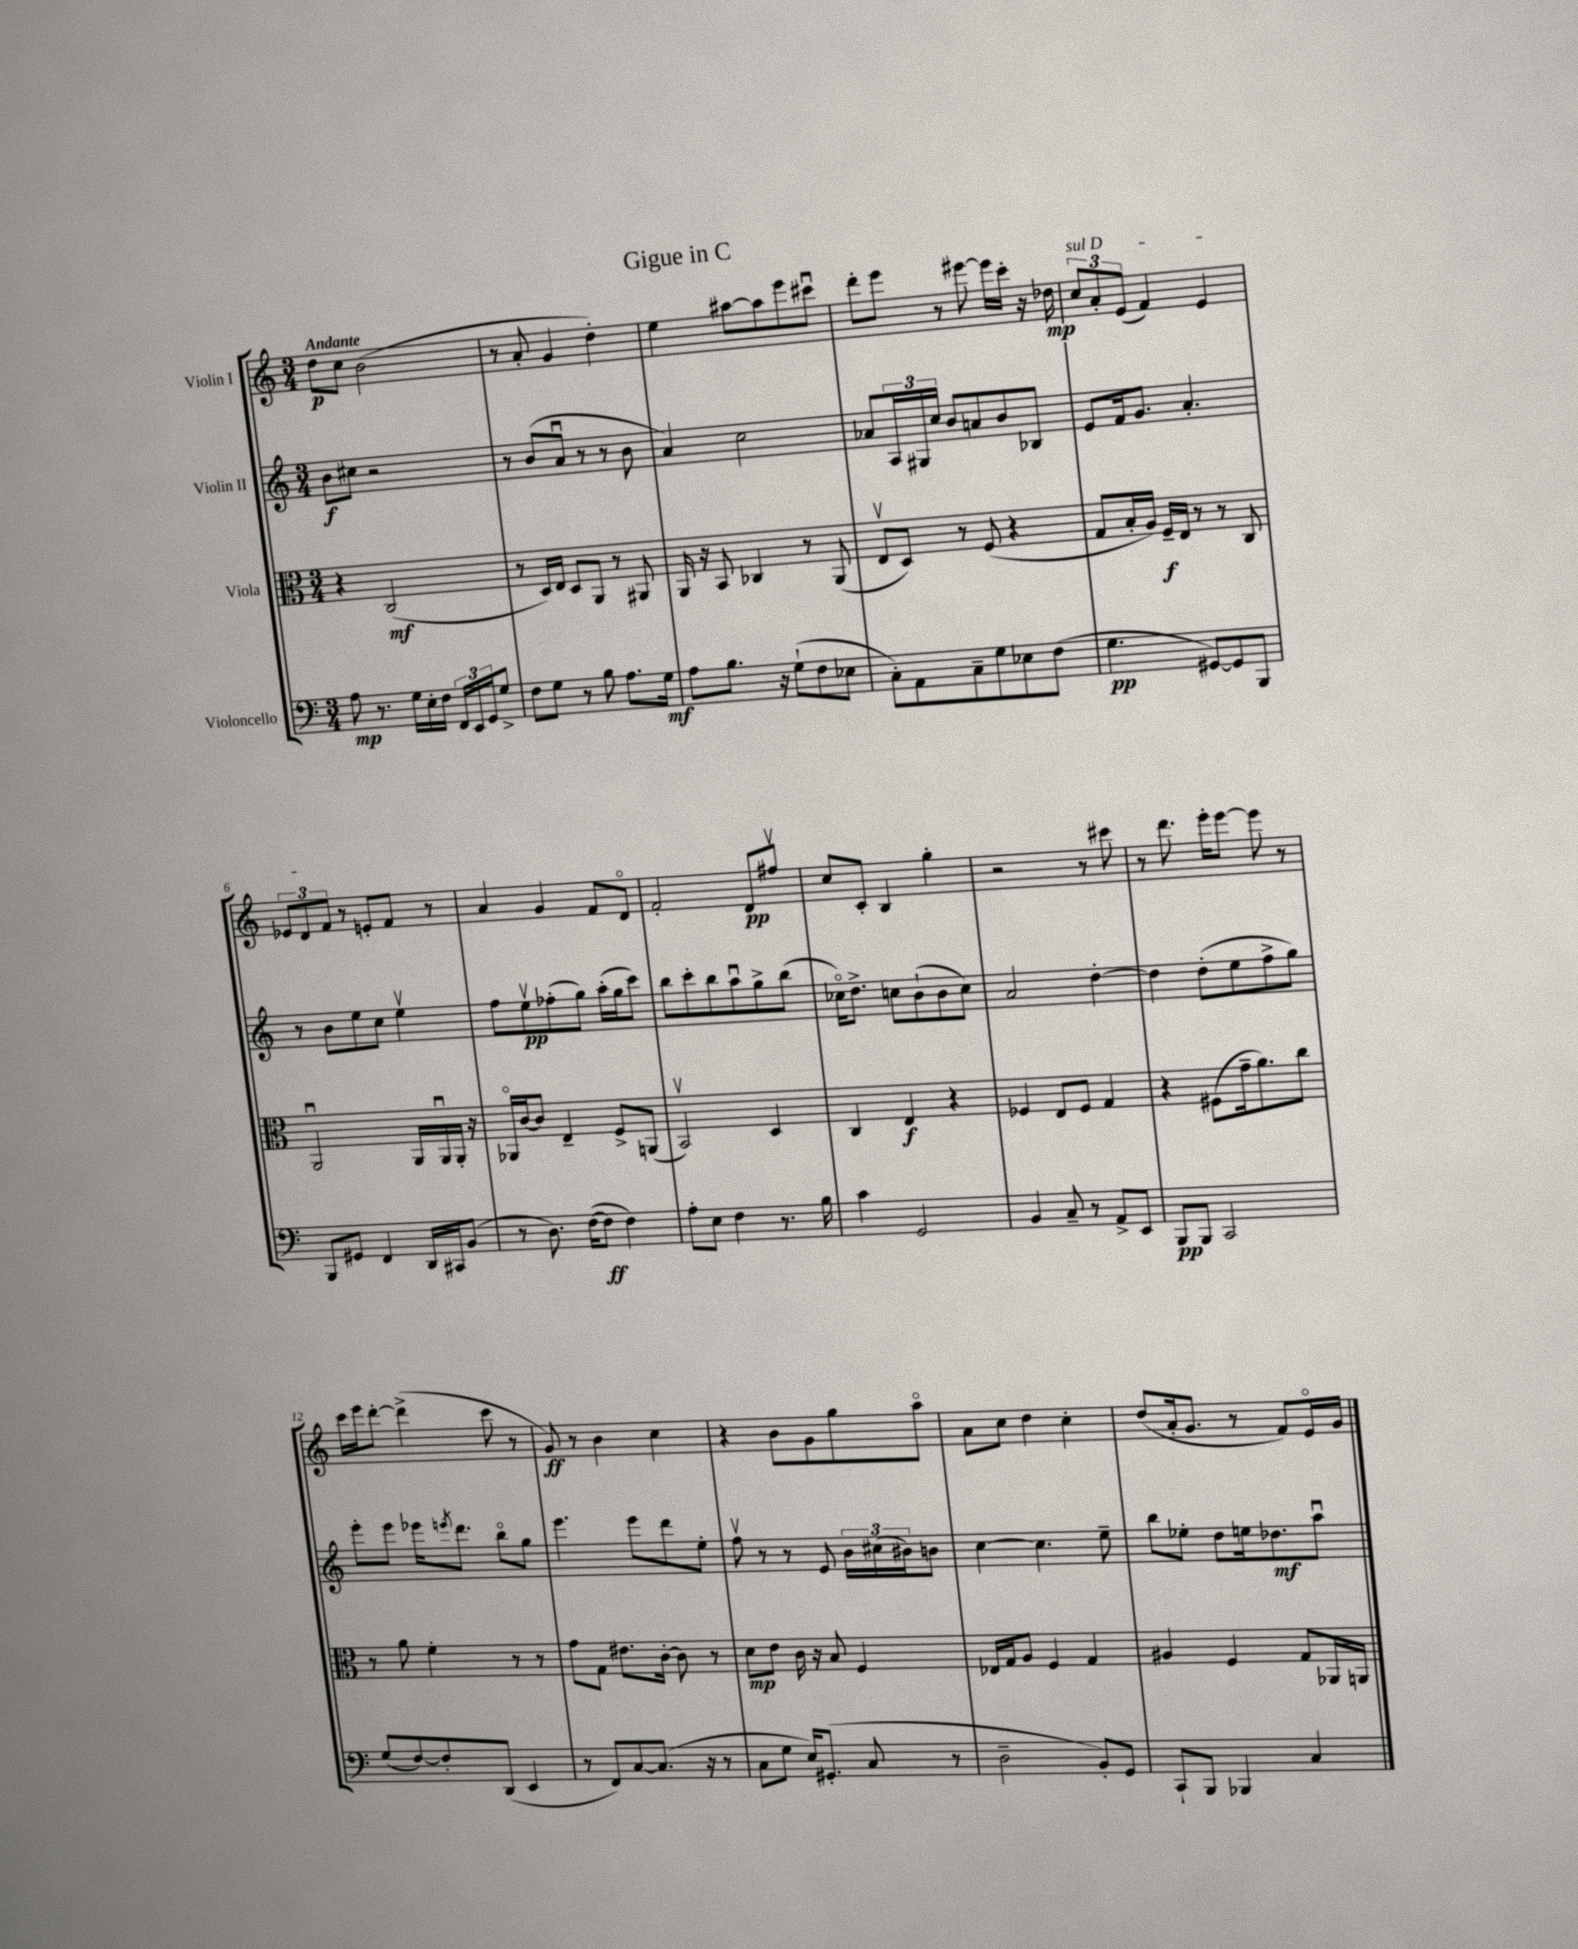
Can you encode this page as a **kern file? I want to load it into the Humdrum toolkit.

**kern	**kern	**kern	**kern
*staff4	*staff3	*staff2	*staff1
*clefF4	*clefC3	*clefG2	*clefG2
*k[]	*k[]	*k[]	*k[]
*M3/4	*M3/4	*M3/4	*M3/4
8A	4r	8b	8dd
8.r	.	8cc#	8cc
.	(2C	2r	(2b
16G	.	.	.
16E'	.	.	.
16F	.	.	.
24FF	.	.	.
24EE	.	.	.
24GG	.	.	.
8G^	.	.	.
=	=	=	=
8F	8r	8r	8r
8G	16D)	(8b	8a'
.	16E	.	.
8r	8D	8au	4g
8B	8AA	8r	.
8.A	8r	8r	4dd')
.	8AA#	8b	.
16G	.	.	.
=	=	=	=
8A	16AA	4a)	4ee
.	16r	.	.
8.B	8BB	.	.
.	4C-	2cc	[8aa#
16r	.	.	.
(8G`	.	.	8aa#]
8F	8r	.	8eee
8E-	(8AA	.	8ccc#u
=	=	=	=
8C')	8Ev	8a-	8ddd'
8AA	8D)	24A	8eee
.	.	24G#	.
.	.	24cc	.
8C~	8r	8b	8r
8G	(8F	8a	[8eee#
8E-	4r	8b	16eee#]
.	.	.	16ccc'
(8F	.	8B-	16r
.	.	.	16dd-
=	=	=	=
4.G	8G	8e	12cc
.	.	.	12a'
.	16B'	16f	.
.	.	.	(12e
.	16A)	8.g	.
.	16F~	.	4f)
.	16E	.	.
[8GG#)	8r	4.a'	.
8GG#]	8r	.	4e
8BBB	8C	.	.
=	=	=	=
8BBB	2AAu	8r	12e-
.	.	.	12d
8GG#	.	8b	.
.	.	.	12f
4FF	.	8ee	8r
.	.	8cc	8e'
16DD	16AA	4eev	8f
16CC#	16AAu	.	.
(8BB	16AA'	.	8r
.	16r	.	.
=	=	=	=
8r	16AA-o	8ff	4a
.	[16c	.	.
8.D)	8c]	8eev	.
.	4E~	(8ff-'	4g
([16F	.	.	.
8F]	.	8gg)	.
4F)	8F^	(16aa'	8f
.	.	16gg	.
.	(8AA	8ccc)	8do
=	=	=	=
8A'	2BBv)	8bb	2f'
8E	.	8ccc'	.
4F	.	8bb	.
.	.	8aau	.
8.r	4D	8gg^	8d
.	.	(8bb	8ff#v
16B	.	.	.
=	=	=	=
4c	4C	16cc-o)	8cc
.	.	8.dd^	.
.	.	.	8c'
2GG	4E	8cc	4B
.	.	(8b`	.
.	4r	8b	4gg'
.	.	8cc)	.
=	=	=	=
4BB	4F-	2a	2r
8C~	8E	.	.
8r	8F-	.	.
8AA^	4G	[4dd'	8r
8EE	.	.	8ccc#
=	=	=	=
8BBB	4r	4dd]	8r
8BBB	.	.	8.ddd
2CC	(8F#	(8dd'	.
.	.	.	16eee'
.	16g~	8ee	[8eee
.	8.a)	.	.
.	.	8ff^	8eee]
.	8cc	8gg)	8r
=	=	=	=
(8G	8r	8eee'	16ccc
.	.	.	16eee
[8F)	8a	8eee	[8ddd'
8F']	4f'	16eee-	(4ddd^]
.	.	8qeee	.
.	.	8.ddd	.
(8DD	.	.	.
4EE	8r	8bbo	8ccc
.	8r	8gg	8r
=	=	=	=
8r	8g	4.eee	8g)
8FF)	8G	.	8r
[8C	8.e#	.	4b
(8.C]	.	8eee	.
.	[16c'	.	.
.	8c]	8ddd	4cc
16r	.	.	.
8r	8r	8ee'	.
=	=	=	=
8C	8d	8ffv	4r
8G	8e	8r	.
16E)	16c	8r	8b
(8.GG#'	16r	.	.
.	8B	8e	8g
8C	4F	24b	8gg
.	.	(24cc#	.
.	.	24b#)	.
8r	.	8b	8aao
=	=	=	=
2D~	16E-	[4cc	8a
.	16G	.	.
.	8A	.	8cc
.	4F	4.cc]	4dd
8BB')	4G	.	4cc'
8GG	.	8ee~	.
=	=	=	=
8CC`	4A#	8bb	(8dd
8BBB	.	8ee-'	16a'
.	.	.	8.g
4BBB-	4F	8dd	.
.	.	16ee	8r
.	.	8.dd-	.
4C	8G	.	8f)
.	16AA-	8aau	16eo
.	16AA	.	16g
==	==	==	==
*-	*-	*-	*-
